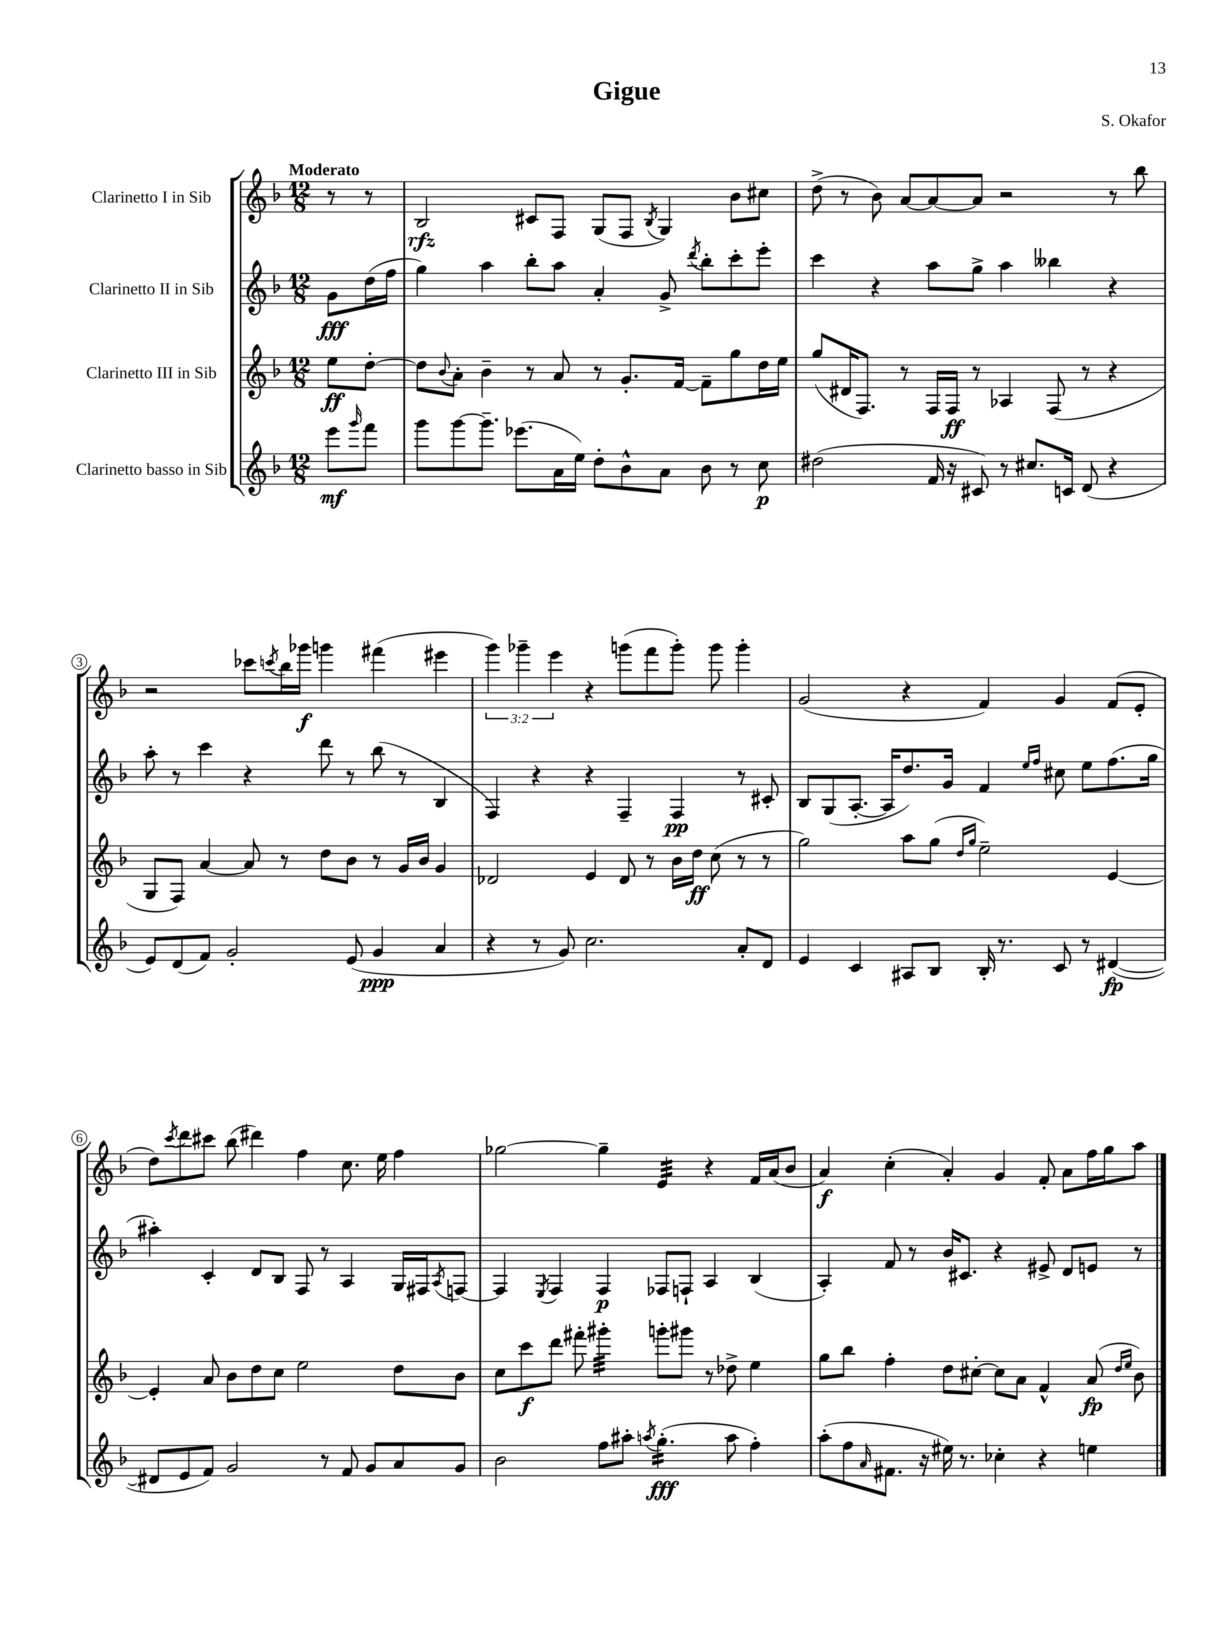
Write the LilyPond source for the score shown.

\header { title = "Gigue" composer = "S. Okafor" }
<<
\new StaffGroup <<
\new Staff = "s0" \with { instrumentName = "Clarinetto I in Sib" } {
    \clef treble \key f \major \numericTimeSignature \time 12/8 \override Staff.TupletNumber.text = #tuplet-number::calc-fraction-text \partial 4 \tempo "Moderato"
    r8 r8 |
    bes2\rfz cis'8 f8 g8( f8 \acciaccatura { bes8 } g4) bes'8 cis''8 |
    d''8->( r8 bes'8) a'8~ a'8~ a'8 r2 r8 bes''8 |
    r2 ces'''8 \acciaccatura { c'''8 } bes''16 ges'''16\f g'''4 fis'''4( eis'''4 |
    \tuplet 3/2 { g'''4) ges'''4-- e'''4 } r4 g'''8( f'''8 g'''8-.) g'''8 g'''4-. |
    g'2( r4 f'4) g'4 f'8( e'8-. |
    d''8) \acciaccatura { c'''8 } d'''8 cis'''8 bes''8( dis'''4) f''4 c''8. e''16 f''4 |
    ges''2~ ges''4-- e'4:32 r4 f'16 a'16( bes'8 |
    a'4\f) c''4-.( a'4-.) g'4 f'8-. a'8 f''16 g''16 a''8 \bar "|." |
}
\new Staff = "s1" \with { instrumentName = "Clarinetto II in Sib" } {
    \clef treble \key f \major \numericTimeSignature \time 12/8 \partial 4
    g'8\fff d''16( f''16 |
    g''4) a''4 bes''8-. a''8 a'4-. g'8-> \acciaccatura { d'''8 } bes''8-. c'''8-. e'''8-. |
    c'''4 r4 a''8 g''8-> a''4 beses''4 r4 |
    a''8-. r8 c'''4 r4 d'''8 r8 bes''8( r8 bes4 |
    f4) r4 r4 f4-- f4\pp r8 cis'8-. |
    bes8 g8( a8.~-. a16 d''8.) g'16 f'4 \grace { e''16 f''16 } cis''8 e''8 f''8.( g''16 |
    ais''4-.) c'4-. d'8 bes8 f8 r8 a4 g16 fis16 \acciaccatura { a8 } f8~ |
    f4 \acciaccatura { e8 } f4 f4\p fes8 f8-! a4 bes4( |
    a4-.) f'8 r8 bes'16 cis'8. r4 eis'8-> d'8 e'8 r8 \bar "|." |
}
\new Staff = "s2" \with { instrumentName = "Clarinetto III in Sib" } {
    \clef treble \key f \major \numericTimeSignature \time 12/8 \partial 4
    e''8\ff d''8~-. |
    d''8 \appoggiatura { bes'8 } a'8-. bes'4-- r8 a'8 r8 g'8.-. f'16~ f'8-- g''8 d''16 e''16 |
    g''8( dis'16 f8.) r8 f16 f16\ff r8 aes4 f8( r8 r4 |
    g8 f8) a'4~ a'8 r8 d''8 bes'8 r8 g'16 bes'16 g'4 |
    des'2 e'4 des'8 r8 bes'16 d''16\ff c''8( r8 r8 |
    g''2) a''8 g''8( \grace { d''16 g''16 } e''2--) e'4~ |
    e'4-. a'8 bes'8 d''8 c''8 e''2 d''8 bes'8 |
    c''8 c'''8\f d'''8 fis'''8-. gis'''4:32-. g'''8-. gis'''8 r8 des''8-> e''4 |
    g''8 bes''8 f''4-. d''8 cis''8~-. cis''8 a'8 f'4-^ a'8\fp( \grace { d''16 e''16 } bes'8) \bar "|." |
}
\new Staff = "s3" \with { instrumentName = "Clarinetto basso in Sib" } {
    \clef treble \key f \major \numericTimeSignature \time 12/8 \partial 4
    e'''8\mf \grace { g'''16 } f'''8 |
    g'''8 g'''8~ g'''8.-- ees'''8.( a'16 e''16) d''8-. bes'8-^ a'8 bes'8 r8 c''8\p |
    dis''2( f'16 r16 cis'8) r8 cis''8. c'16 d'8( r4 |
    e'8) d'8( f'8) g'2-. e'8( g'4\ppp a'4 |
    r4 r8 g'8) c''2. a'8-. d'8 |
    e'4 c'4 ais8 bes8 bes16-. r8. c'8 r8 dis'4~\fp( |
    dis'8 e'8 f'8) g'2 r8 f'8 g'8 a'8 g'8 |
    bes'2 f''8 ais''8-. \acciaccatura { a''8 } g''4.:16-.\fff( a''8 f''4-.) |
    a''8-.( f''8 \grace { a'16 } fis'8. r16 eis''16) r8. ces''4-. r4 e''4 \bar "|." |
}
>>
>>
\layout { \context { \Score \override BarNumber.stencil = #(make-stencil-circler 0.1 0.3 ly:text-interface::print) } }
